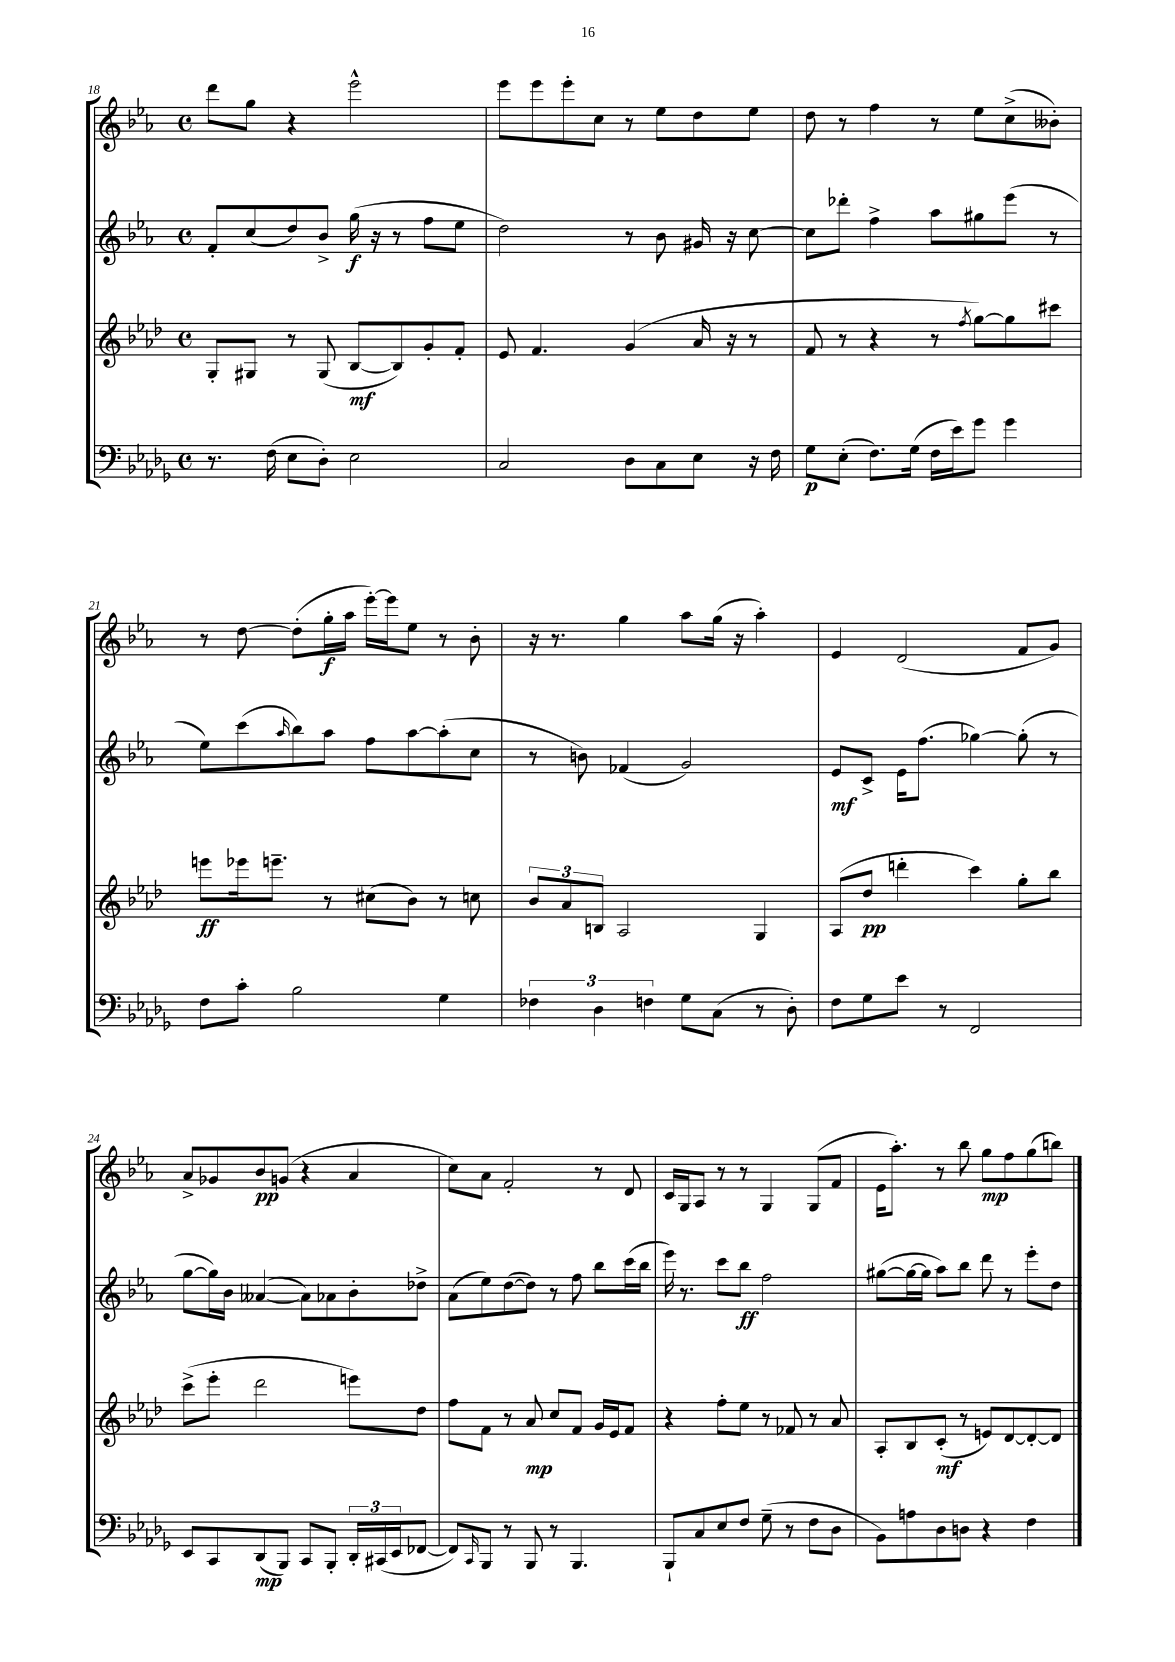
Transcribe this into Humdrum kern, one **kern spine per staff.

**kern	**kern	**kern	**kern
*staff4	*staff3	*staff2	*staff1
*clefF4	*clefG2	*clefG2	*clefG2
*k[b-e-a-d-g-]	*k[b-e-a-d-]	*k[b-e-a-]	*k[b-e-a-]
*M4/4	*M4/4	*M4/4	*M4/4
*met(c)	*met(c)	*met(c)	*met(c)
8.r	8G'/L	8f'/L	8ddd\L
.	8G#/J	(8cc/	8gg\J
(16F\	.	.	.
8E-\L	8r	8dd/)	4r
8D-'\J)	(8G#/	8b-^/J	.
2E-\	[8B-/L	(16gg\	2eee-^^\
.	.	16r	.
.	8B-/])	8r	.
.	8g'/	8ff\L	.
.	8f'/J	8ee-\J	.
=	=	=	=
2C/	8e-/	2dd\)	8eee-\L
.	4.f/	.	8eee-\
.	.	.	8eee-'\
.	.	.	8cc\J
8D-\L	(4g/	8r	8r
8C\	.	8b-\	8ee-\L
8E-\J	16a-/	16g#/	8dd\
.	16r	16r	.
16r	8r	[8cc\	8ee-\J
16F\	.	.	.
=	=	=	=
8G-\L	8f/	8cc\]L	8dd\
(8E-'\J	8r	8ddd-'\J	8r
8.F\L)	4r	4ff^\	4ff\
(16G-\Jk	.	.	.
16F\LL	8r	8aa-\L	8r
16e-\J)	.	.	.
.	8qff/	.	.
8g-\J	[8gg\L)	8gg#\	8ee-\L
4g-\	8gg\]	(8eee-\J	(8cc^\
.	8ccc#\J	8r	8b--'\J)
=	=	=	=
8F\L	8eee\L	8ee-\L)	8r
8c'\J	16eee-\k	(8ccc\	[8dd\
.	8.eee~\J	.	.
.	.	16qqaa-/	.
2B-\	.	8bb-\)	(8dd'\]L
.	8r	8aa-\J	16gg'\L
.	.	.	16aa-\JJ
.	(8cc#\L	8ff\L	[16eee-'\LL)
.	.	.	16eee-\]J
.	8b-\J)	[8aa-\	8ee-\J
4G-\	8r	(8aa-'\]	8r
.	8cc\	8cc\J	8b-'\
=	=	=	=
6F-\	12b-/L	8r	16r
.	.	.	8.r
.	12a-/	.	.
.	.	8b\)	.
6D-\	12B/J	.	.
.	2A-/	(4f-/	4gg\
6F\	.	.	.
8G-\L	.	2g/)	8aa-\L
(8C\J	.	.	(16gg\Jk
.	.	.	16r
8r	4G/	.	4aa-'\)
8D-'\)	.	.	.
=	=	=	=
8F\L	(8A-/L	8e-/L	4e-/
8G-\	8dd-/J	8c^/J	.
8e-\J	4ddd'\	16e-\LK	(2d/
.	.	(8.ff\J	.
8r	.	.	.
2FF/	4ccc\)	[4gg-\)	.
.	8gg'\L	(8gg-'\]	8f/L
.	8bb-\J	8r	8g/J)
=	=	=	=
8EE-/L	(8ccc^\L	[8gg\L	8a-^/L
8CC/	8eee-'\J	16gg\]L)	8g-/
.	.	16b-\JJ	.
(8DD-/	2ddd-\	([4a--/	8b-/
8BBB-/J)	.	.	(8g/J
8CC/L	.	8a--\]L)	4r
8BBB-'/J	.	8a-\	.
24DD-'/LL	8eee\L)	8b-'\	4a-/
(24CC#/	.	.	.
24EE-/J	.	.	.
[8FF-/J	8dd-\J	8dd-^\J	.
=	=	=	=
8FF-/]L)	8ff\L	(8a-\L	8cc\L)
16qqCC/	.	.	.
8BBB-/J	8f\J	8ee-\)	8a-\J
8r	8r	([8dd\	2f'/
8BBB-/	8a-/	8dd\]J)	.
8r	8cc/L	8r	.
4.BBB-/	8f/J	8ff\	.
.	16g/LL	8bb-\L	8r
.	16e-/J	.	.
.	8f/J	(16ccc\L	8d/
.	.	16bb-\JJ	.
=	=	=	=
8BBB-`/L	4r	16eee-\)	16c/LL
.	.	8.r	16G/J
8C/	.	.	8A-/J
8E-/	8ff'\L	8ccc\L	8r
8F/J	8ee-\J	8bb-\J	8r
(8G-~\	8r	2ff\	4G/
8r	8f-/	.	.
8F\L	8r	.	(8G/L
8D-\J	8a-/	.	8f/J
=	=	=	=
8BB-\L)	8A-'/L	([8gg#\L	16e-\LK
.	.	.	8.aa-'\J)
8A\	8B-/	16gg#\_L	.
.	.	16gg#\]JJ	.
8D-\	(8c'/J	8aa-\L)	8r
8D\J	8r	8bb-\J	8bb-\
4r	8e/L)	8ddd\	8gg\L
.	[8d-/	8r	8ff\
4F\	8d-'/_	8eee-'\L	(8gg\
.	8d-/]J	8dd\J	8bb\J)
==	==	==	==
*-	*-	*-	*-
